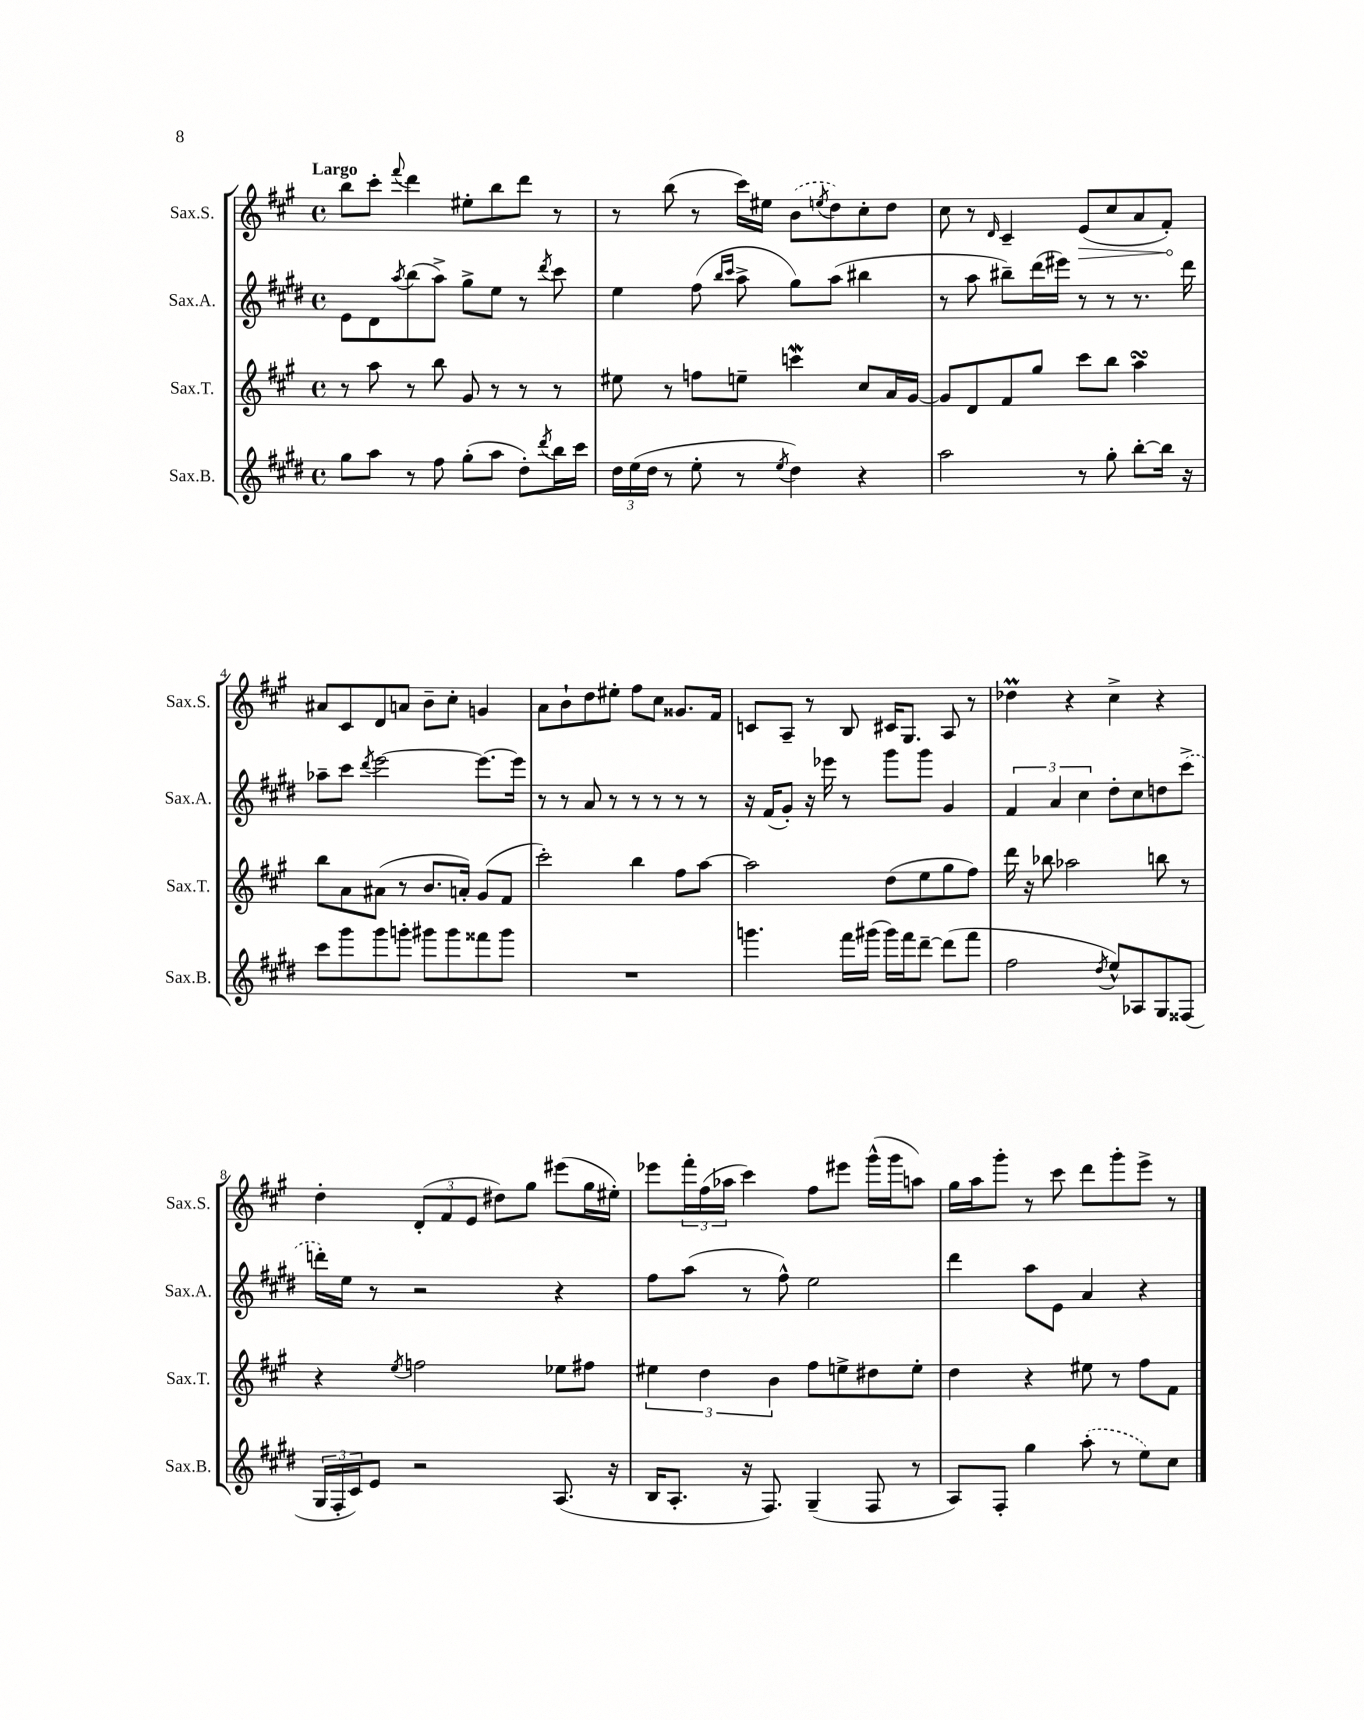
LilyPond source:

<<
\new StaffGroup <<
\new Staff = "s0" \with { instrumentName = "Sax.S." shortInstrumentName = "Sax.S." } {
    \clef treble \key a \major \defaultTimeSignature \time 4/4 \tempo "Largo"
    b''8 cis'''8-. \appoggiatura { fis'''8 } d'''4 eis''8-. b''8 d'''8 r8 |
    r8 b''8( r8 cis'''16) eis''16 \once \slurDashed b'8( \acciaccatura { e''8 } d''8) cis''8-. d''8 |
    cis''8 r8 \grace { d'16 } cis'4-- \once \override Hairpin.circled-tip = ##t e'8\>( cis''8 a'8 fis'8-.\!) |
    ais'8 cis'8 d'8 a'8 b'8-- cis''8-. g'4 |
    a'8 b'8-! d''8 eis''8-. fis''8 cis''8 gisis'8. fis'16 |
    c'8 a8-- r8 b8 cis'16 gis8. a8 r8 |
    des''4\prall r4 cis''4-> r4 |
    d''4-. \tuplet 3/2 { d'8-.( fis'8 e'8 } dis''8) gis''8 eis'''8( gis''16 eis''16-.) |
    ees'''8 \tuplet 3/2 { fis'''16-. fis''16( aes''16 } cis'''4) fis''8 eis'''8 gis'''16-^( gis'''16 a''8) |
    gis''16 a''16 gis'''8-. r8 cis'''8 d'''8 gis'''8-. e'''8-> r8 \bar "|." |
}
\new Staff = "s1" \with { instrumentName = "Sax.A." shortInstrumentName = "Sax.A." } {
    \clef treble \key e \major \defaultTimeSignature \time 4/4
    e'8 dis'8 \acciaccatura { a''8 } b''8( a''8->) gis''8-> e''8 r8 \acciaccatura { dis'''8 } cis'''8 |
    e''4 fis''8( \grace { b''16 cis'''16 } a''8-> gis''8) a''8( bis''4 |
    r8 a''8 bis''8--) dis'''16( eis'''16) r8 r8 r8. dis'''16 |
    aes''8-- cis'''8 \acciaccatura { dis'''8 } e'''2~ e'''8.~ e'''16 |
    r8 r8 a'8 r8 r8 r8 r8 r8 |
    r16 fis'16( gis'8-.) r16 ees'''16 r8 gis'''8 gis'''8 gis'4 |
    \tuplet 3/2 { fis'4 a'4 cis''4 } dis''8-. cis''8 d''8 \once \slurDashed cis'''8->( |
    d'''16-.) e''16 r8 r2 r4 |
    fis''8 a''8( r8 fis''8-^) e''2 |
    dis'''4 a''8 e'8 a'4 r4 \bar "|." |
}
\new Staff = "s2" \with { instrumentName = "Sax.T." shortInstrumentName = "Sax.T." } {
    \clef treble \key a \major \defaultTimeSignature \time 4/4
    r8 a''8 r8 b''8 gis'8 r8 r8 r8 |
    eis''8 r8 f''8 e''8-- c'''4\mordent cis''8 a'16 gis'16~ |
    gis'8 d'8 fis'8 gis''8 cis'''8 b''8 a''4\turn |
    b''8 a'8 ais'8( r8 b'8. a'16-.) gis'8( fis'8 |
    cis'''2-.) b''4 fis''8 a''8~ |
    a''2 d''8( e''8 gis''8 fis''8) |
    d'''16 r16 bes''8 aes''2 b''8 r8 |
    r4 \acciaccatura { e''8 } f''2 ees''8 fis''8 |
    \tuplet 3/2 { eis''4 d''4 b'4 } fis''8 e''8-> dis''8 e''8-. |
    d''4 r4 eis''8 r8 fis''8 fis'8 \bar "|." |
}
\new Staff = "s3" \with { instrumentName = "Sax.B." shortInstrumentName = "Sax.B." } {
    \clef treble \key e \major \defaultTimeSignature \time 4/4
    gis''8 a''8 r8 fis''8 gis''8-.( a''8 dis''8-.) \acciaccatura { dis'''8 } b''16 cis'''16 |
    \tuplet 3/2 { dis''16 e''16( dis''16 } r8 e''8-. r8 \acciaccatura { e''8 } dis''4) r4 |
    a''2 r8 gis''8-. b''8~-. b''16 r16 |
    cis'''8 gis'''8 gis'''8 g'''8-. gis'''8 gis'''8 fisis'''8 gis'''8 |
    R1 |
    g'''4. fis'''16 gis'''16( gis'''16) fis'''16 dis'''8~-- dis'''8( fis'''8 |
    fis''2 \acciaccatura { dis''8 } e''8-^) aes8 gis8 fisis8( |
    \tuplet 3/2 { gis16 fis16-. cis'16) } e'8 r2 a8.( r16 |
    b16 a8.-. r16 fis8.) gis4--( fis8 r8 |
    a8) fis8-. gis''4 \once \slurDashed a''8-.( r8 e''8) cis''8 \bar "|." |
}
>>
>>
